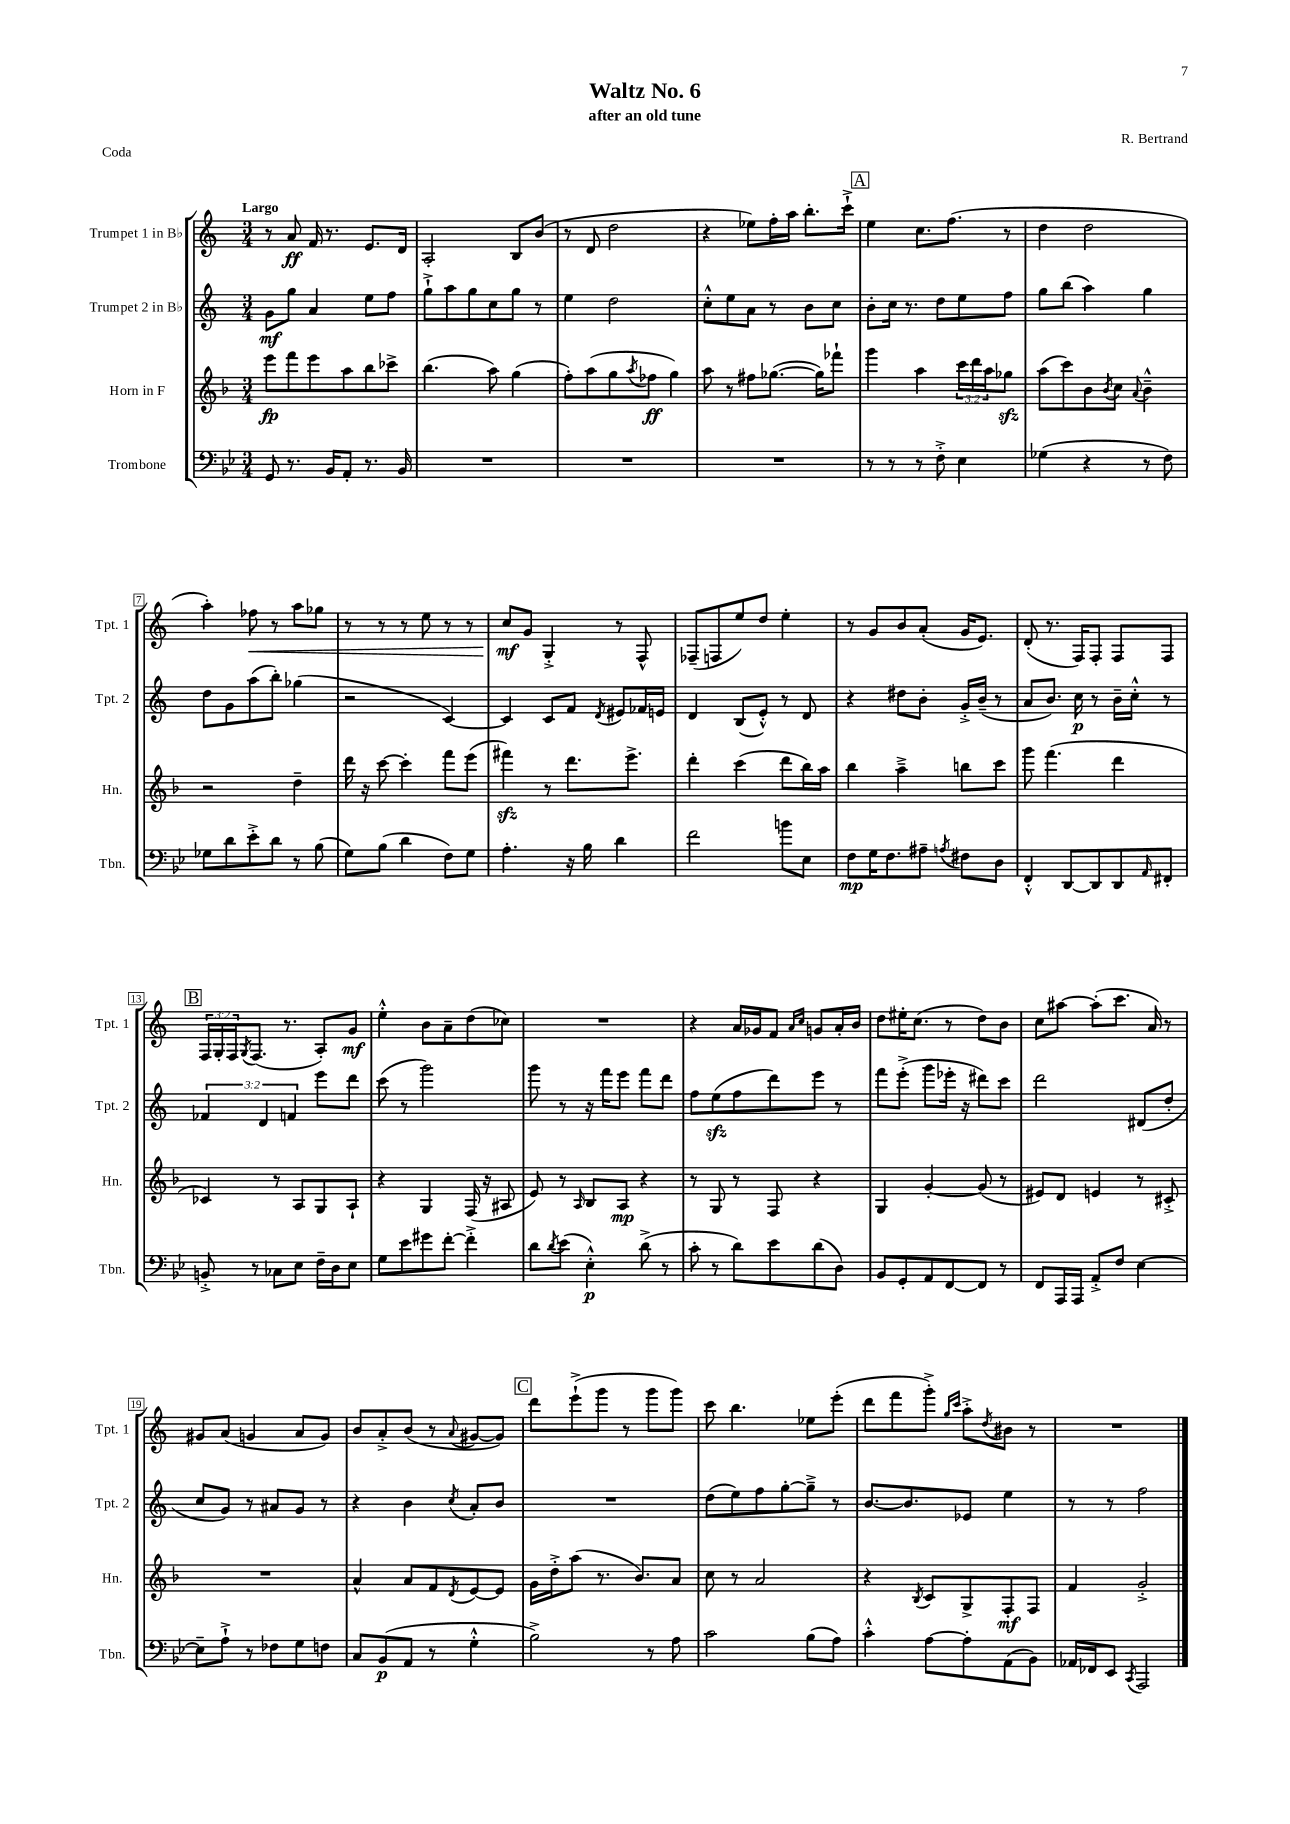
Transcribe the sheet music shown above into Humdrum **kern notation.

**kern	**kern	**kern	**kern
*staff4	*staff3	*staff2	*staff1
*clefF4	*clefG2	*clefG2	*clefG2
*k[b-e-]	*k[b-]	*k[]	*k[]
*M3/4	*M3/4	*M3/4	*M3/4
8GG	8eee	8g	8r
8.r	8fff	8gg	8a
.	8eee	4a	16f
16BB-	.	.	8.r
8AA'	8aa	.	.
8.r	8bb-	8ee	8.e
.	8ccc-^	8ff	.
16BB-	.	.	16d
=	=	=	=
2.r	(4.bb-	8gg`^	2A'
.	.	8aa	.
.	.	8gg	.
.	8aa)	8cc	.
.	(4gg	8gg	8B
.	.	8r	(8b
=	=	=	=
2.r	8ff')	4ee	8r
.	(8aa	.	8d
.	8gg	2dd	2dd
.	8qaa	.	.
.	8ff-	.	.
.	4gg)	.	.
=	=	=	=
2.r	8aa	8cc'^^	4r
.	8r	8ee	.
.	8ff#	8a	8ee-)
.	([8.gg-	8r	16ff'
.	.	.	16aa
.	.	8b	8.bb'
.	16gg-])	.	.
.	8fff-`	8cc	.
.	.	.	16ccc`^
=	=	=	=
8r	4ggg	8b'	4ee
8r	.	16cc	.
.	.	8.r	.
8r	4aa	.	8.cc
8F'^	.	8dd	.
.	.	.	(8.ff
4E-	24ccc	8ee	.
.	24ddd	.	.
.	24aa	.	.
.	8gg-	8ff	8r
=	=	=	=
(4G-	(8aa	8gg	4dd
.	8ccc)	(8bb	.
4r	8b-	4aa)	2dd
.	8qb-	.	.
.	8cc	.	.
.	8qqa	.	.
8r	4b-~^^	4gg	.
8F)	.	.	.
=	=	=	=
8G-	2r	8dd	4aa')
8d	.	8g	.
8e-'^	.	(8aa	8ff-
8d	.	8bb')	8r
8r	4dd~	(4gg-	8aa
(8B-	.	.	8gg-
=	=	=	=
8G)	16ddd	2r	8r
.	16r	.	.
(8B-	[8ccc	.	8r
4d	4ccc']	.	8r
.	.	.	8ee
8F)	8fff	[4c)	8r
8G	(8eee	.	8r
=	=	=	=
4.A'	4fff#)	4c]	8cc
.	.	.	8g
.	8r	8c	4G'^
16r	8.ddd	8f	.
16B-	.	.	.
.	.	8qd	.
4d	.	8e#	8r
.	8.eee^	.	.
.	.	16f-	8F^^
.	.	16e	.
=	=	=	=
2f	4ddd'	4d	(8F-~
.	.	.	8F
.	(4ccc	(8B	8ee)
.	.	8e'^^)	8dd
8b	8ddd	8r	4ee'
8E-	16bb-)	8d	.
.	16aa	.	.
=	=	=	=
8F	4bb-	4r	8r
16G	.	.	8g
8.F	.	.	.
.	4aa~^	8dd#	8b
8A#~	.	8b'	(8a'
8qA	.	.	.
8F#	8bb	16g'^	16g
.	.	(16b~	8.e)
8D	8ccc	8r	.
=	=	=	=
4FF'^^	8ggg	8a	(8d'
.	(4.fff	8.b)	8.r
[8DD	.	.	.
.	.	16cc	16F)
8DD]	.	8r	8F'
8DD	4ddd	16b~	8F
.	.	16cc'^^	.
16qqAA	.	.	.
8FF#'	.	8r	8F
=	=	=	=
8BB'^	4c-)	6f-	24F
.	.	.	24G'
.	.	.	24F
.	.	.	8qG
8r	.	.	(8.F
.	.	6d	.
8C-	8r	.	.
.	.	.	8.r
.	.	6f	.
8E-	8A	.	.
16F~	8G	8eee	8A')
16D	.	.	.
8E-	8A`	8ddd	8g
=	=	=	=
8G	4r	(8ccc	4ee'^^
8e-	.	8r	.
8g#	4G	2ggg)	8b
[8f'	.	.	8a~
4f'^]	(16F	.	(8dd
.	16r	.	.
.	8A#	.	8cc-)
=	=	=	=
8d	8e)	8ggg	2.r
8qd	.	.	.
(8e-	8r	8r	.
.	16qqA	.	.
4E-'^^)	8B-	16r	.
.	.	16fff	.
.	8A	8eee	.
(8d^	4r	8fff	.
8r	.	8ddd	.
=	=	=	=
8c'	8r	8ff	4r
8r	8G	(8ee	.
8d)	8r	8ff	16a
.	.	.	16g-
8e-	8F	8ddd)	8f
.	.	.	16qqa
.	.	.	16qqcc
(8d	4r	8eee	8g
8D)	.	8r	16a'
.	.	.	16b
=	=	=	=
8BB-	4G	8fff	8dd
8GG'	.	(8eee'^	16ee#'
.	.	.	(8.cc
8AA	[4g'	8ggg	.
[8FF	.	16eee-'	8r
.	.	16r	.
8FF]	(8g]	8ddd#)	8dd)
8r	8r	8ccc	8b
=	=	=	=
8FF	8e#)	2ddd	8cc
16AAA	8d	.	[8aa#
16AAA	.	.	.
8AA'^	4e	.	(8aa#']
8F	.	.	8.ccc
[4E-	8r	(8d#	.
.	.	.	16a)
.	8c#'^	8dd'	8r
=	=	=	=
8E-~]	2.r	8cc	8g#
8A`^	.	8g)	(8a
8r	.	8r	4g
8F-	.	8a#	.
8G	.	8g	8a
8F	.	8r	8g)
=	=	=	=
8C	4a^^	4r	8b
(8BB-	.	.	8a'^
8AA	8a	4b	(8b
8r	8f	.	8r
.	8qd	8qcc	8qqa
4G'^^	[8e	8a'	[8g#
.	8e]	8b	8g#])
=	=	=	=
2B-^)	16g	2.r	8ddd
.	16dd'^	.	.
.	(8aa	.	(8eee`^
.	8.r	.	8ggg
.	.	.	8r
.	8.b-)	.	.
8r	.	.	8ggg
8A	8a	.	8ggg)
=	=	=	=
2c	8cc	(8dd	8ccc
.	8r	8ee)	4.bb
.	2a	8ff	.
.	.	[8gg'	.
(8B-	.	8gg~^]	8ee-
8A)	.	8r	(8eee'
=	=	=	=
4c'^^	4r	[8.b	8ddd
.	.	.	8fff
.	.	8.b]	.
.	8qB-	.	.
[8A	8c	.	8ggg'^)
.	.	.	16qqgg
.	.	.	16qqccc
8A']	8G^	8e-	8aa'^
.	.	.	8qdd
(8AA	8F'	4ee	8b#
8BB-)	8F	.	8r
=	=	=	=
16AA-	4f	8r	2.r
16FF-	.	.	.
8EE-	.	8r	.
8qCC	.	.	.
2AAA	2g'^	2ff	.
==	==	==	==
*-	*-	*-	*-
